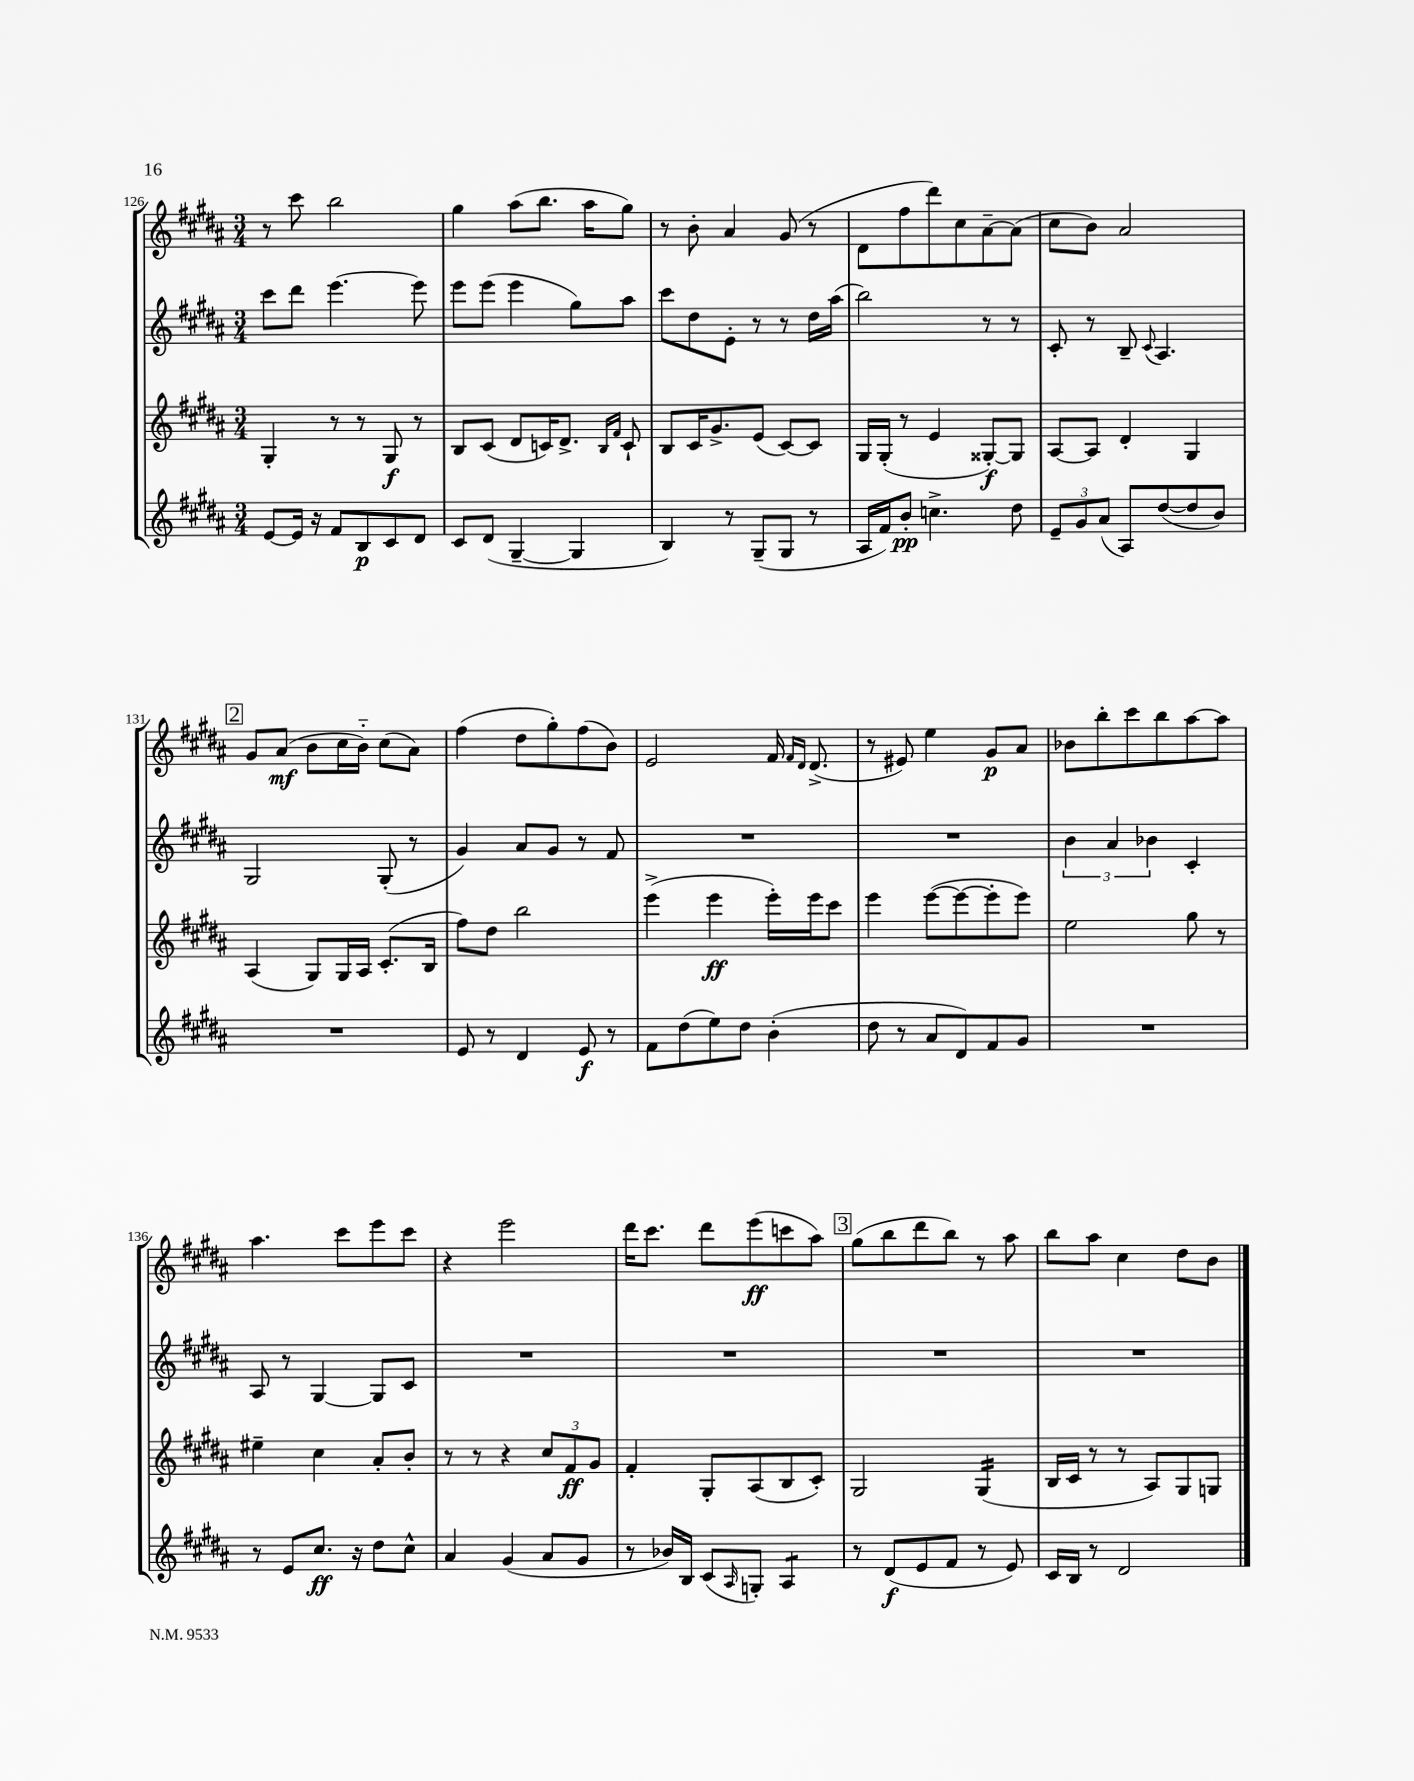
<<
\new StaffGroup <<
\new Staff = "s0" {
    \clef treble \key b \major \numericTimeSignature \time 3/4
    r8 cis'''8 b''2 |
    gis''4 ais''8( b''8. ais''16 gis''8) |
    r8 b'8-. ais'4 gis'8( r8 |
    dis'8 fis''8 dis'''8) cis''8 ais'8~-- ais'8( |
    cis''8 b'8) ais'2 |
    \mark \markup { \box "2" } gis'8 ais'8\mf( b'8 cis''16 b'16-_) cis''8( ais'8) |
    fis''4( dis''8 gis''8-.) fis''8( b'8) |
    e'2 fis'16 \grace { fis'16 dis'16 } dis'8.->( |
    r8 eis'8) e''4 gis'8\p ais'8 |
    bes'8 b''8-. cis'''8 b''8 ais''8~ ais''8 |
    ais''4. cis'''8 e'''8 cis'''8 |
    r4 e'''2 |
    dis'''16 cis'''8. dis'''8 e'''8\ff( c'''8 ais''8) |
    \mark \markup { \box "3" } gis''8( b''8 dis'''8 b''8) r8 ais''8 |
    b''8 ais''8 cis''4 dis''8 b'8 \bar "|." |
}
\new Staff = "s1" {
    \clef treble \key b \major \numericTimeSignature \time 3/4
    cis'''8 dis'''8 e'''4.~ e'''8 |
    e'''8 e'''8( e'''4 gis''8) ais''8 |
    cis'''8 dis''8 e'8-. r8 r8 dis''16 ais''16( |
    b''2) r8 r8 |
    cis'8-. r8 b8-- \appoggiatura { cis'8 } ais4. |
    \mark \markup { \box "2" } gis2 gis8-.( r8 |
    gis'4) ais'8 gis'8 r8 fis'8 |
    R2. |
    R2. |
    \tuplet 3/2 { b'4 ais'4 bes'4 } cis'4-. |
    ais8 r8 gis4~ gis8 cis'8 |
    R2. |
    R2. |
    \mark \markup { \box "3" } R2. |
    R2. \bar "|." |
}
\new Staff = "s2" {
    \clef treble \key b \major \numericTimeSignature \time 3/4
    gis4-. r8 r8 gis8\f r8 |
    b8 cis'8( dis'8 c'16) dis'8.-> \grace { b16 fis'16 } c'8-! |
    b8 cis'16 gis'8.-> e'8( cis'8~) cis'8 |
    gis16 gis16-.( r8 e'4 gisis8~-.\f) gisis8 |
    ais8~ ais8 dis'4-. gis4 |
    \mark \markup { \box "2" } ais4( gis8) gis16 ais16 cis'8.-.( b16 |
    fis''8) dis''8 b''2 |
    e'''4->( e'''4\ff e'''16-.) e'''16 cis'''8 |
    e'''4 e'''8~( e'''8~ e'''8-. e'''8) |
    e''2 gis''8 r8 |
    eis''4-- cis''4 ais'8-. b'8-. |
    r8 r8 r4 \tuplet 3/2 { cis''8 fis'8\ff gis'8 } |
    fis'4-. gis8-. ais8( b8 cis'8-.) |
    \mark \markup { \box "3" } gis2 gis4:16( |
    b16 cis'16 r8 r8 ais8) gis8 g8 \bar "|." |
}
\new Staff = "s3" {
    \clef treble \key b \major \numericTimeSignature \time 3/4
    e'8~ e'16 r16 fis'8 b8\p cis'8 dis'8 |
    cis'8 dis'8( gis4~-- gis4 |
    b4) r8 gis8--( gis8 r8 |
    ais16 fis'16) b'8-.\pp c''4.-> dis''8 |
    \tuplet 3/2 { e'8-- gis'8 ais'8( } ais8) dis''8~( dis''8 b'8) |
    \mark \markup { \box "2" } R2. |
    e'8 r8 dis'4 e'8\f r8 |
    fis'8 dis''8( e''8) dis''8 b'4-.( |
    dis''8 r8 ais'8 dis'8) fis'8 gis'8 |
    R2. |
    r8 e'8 cis''8.\ff r16 dis''8 cis''8-^ |
    ais'4 gis'4( ais'8 gis'8 |
    r8 bes'16) b16 cis'8( \grace { ais16 } g8-.) ais4:8 |
    \mark \markup { \box "3" } r8 dis'8\f( e'8 fis'8 r8 e'8) |
    cis'16 b16 r8 dis'2 \bar "|." |
}
>>
>>
\layout { \context { \Score currentBarNumber = #126 } }
